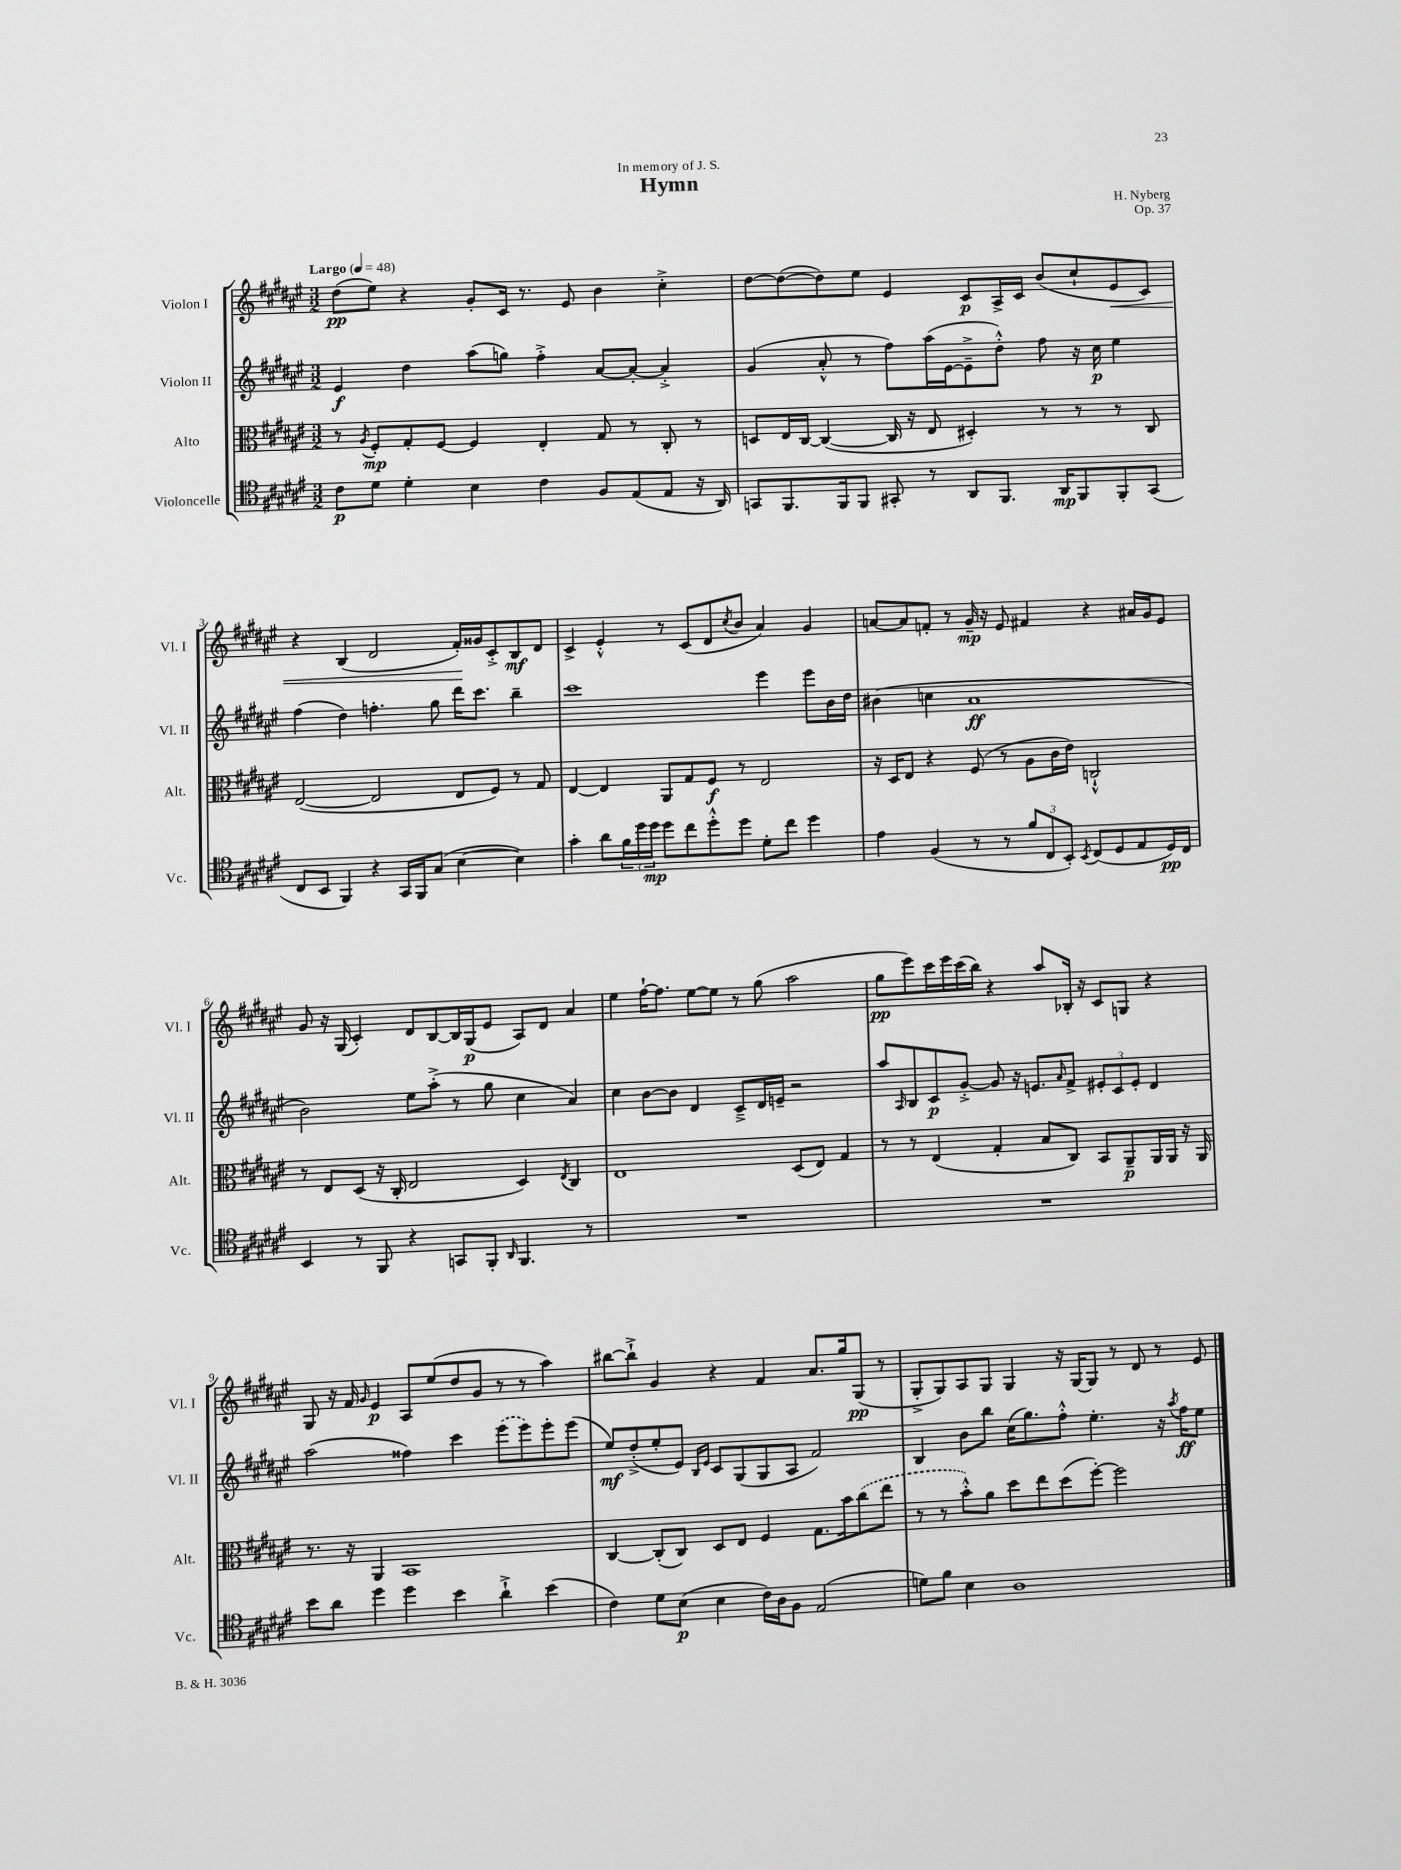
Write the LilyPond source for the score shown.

\header { title = "Hymn" composer = "H. Nyberg" dedication = "In memory of J. S." opus = "Op. 37" }
<<
\new StaffGroup <<
\new Staff = "s0" \with { instrumentName = "Violon I" shortInstrumentName = "Vl. I" } {
    \clef treble \key fis \major \numericTimeSignature \time 3/2 \tempo "Largo" 4 = 48
    dis''8\pp( eis''8) r4 gis'8-. cis'16 r8. eis'8 b'4 cis''4-.-> |
    dis''8~ dis''8~( dis''8) eis''8 eis'4 cis'8\p ais16-> cis'16 b'8( cis''8-! eis'8\< cis'8) |
    r4 b4( dis'2 fis'16-.\!) gisis'16 cis'8-.-> b8\mf dis'8 |
    cis'4-> eis'4-.-^ r8 cis'8( dis'8 \acciaccatura { cis''8 } b'8 ais'4) gis'4 |
    a'8~ a'8 f'8-. r8 gis'16--\mp r16 eis'8 fis'4 r4 ais'16 gis'16 eis'8 |
    gis'8 r16 gis16( cis'4-.) dis'8 b8~ b16 gis16\p( eis'8 ais8) dis'8 ais'4 |
    eis''4 fis''16~-! fis''8. eis''8~ eis''8 r8 gis''8( ais''2 |
    gis''8\pp eis'''8) cis'''16 eis'''16 cis'''16( b''16) r4 ais''8 bes16-. r16 cis'8 g8 r4 |
    gis8 r16 fis'16 \grace { gis'16 } eis'4\p ais8 eis''8( dis''8 gis'8 r8 r8 ais''4) |
    bis''8~ bis''8-!-> gis'4 r4 fis'4 ais'8. gis''16 gis8\pp( r8 |
    gis8-.-> gis8) ais8 gis8 gis4 r16 gis16~ gis8 r8 dis'8 r8 eis'8 \bar "|." |
}
\new Staff = "s1" \with { instrumentName = "Violon II" shortInstrumentName = "Vl. II" } {
    \clef treble \key fis \major \numericTimeSignature \time 3/2
    eis'4\f dis''4 ais''8( g''8) fis''4-.-> ais'8~ ais'8~-. ais'4-.-> |
    gis'4( ais'8-.-^ r8 fis''8) ais''16( eis'16~ eis'8---> dis''8-.-^) fis''8 r16 cis''16\p eis''4 |
    fis''4( dis''4) f''4.-. gis''8 dis'''16 cis'''8. b''4-- |
    cis'''1 eis'''4 eis'''8 b'16 dis''16 |
    bis'4( c''4 ais'1\ff |
    b'2) eis''8 ais''8-.->( r8 gis''8 cis''4 ais'4) |
    cis''4 b'8~ b'8 dis'4 cis'8---> dis'16 e'16-- r2 |
    ais''8 \grace { ais16 } b8 cis'8\p gis'8~-.-> gis'8 r16 e'8. \grace { ais'16 } fis'8-> \tuplet 3/2 { eis'8-. cis'8 eis'8-. } dis'4 |
    ais''2( fisis''4) cis'''4 \once \slurDashed eis'''8( eis'''8) eis'''8-. eis'''8( |
    eis''8\mf) dis''8-.->( eis''8-. eis'8) \grace { b16 eis'16 } cis'8 gis8( gis8 ais8 fis'2) |
    b4 b'8 b''8 cis''16( gis''8.) fis''8-.-^ eis''4.-. r16 \acciaccatura { ais''8 } fis''16\ff eis''8 \bar "|." |
}
\new Staff = "s2" \with { instrumentName = "Alto" shortInstrumentName = "Alt." } {
    \clef alto \key fis \major \numericTimeSignature \time 3/2
    r8 \acciaccatura { ais8 } fis8-.\mp gis8-. fis8~ fis4 eis4-. gis8 r8 cis8-. r8 |
    d8 eis16 cis16~ cis4~( cis16 r16 eis8 dis4-.) r8 r8 r8 cis8 |
    eis2~( eis2 eis8 fis8) r8 gis8 |
    eis4~ eis4 ais,8 gis8 fis8\f r8 eis2 |
    r16 dis16 eis8 r4 fis8( r8 ais8 cis'16 eis'16) c2-!-^ |
    r8 eis8 dis8( r16 cis16-. eis2 dis4) \acciaccatura { eis8 } cis4 |
    eis1 dis8( eis8) gis4 |
    r8 r8 eis4( gis4-. b8 cis8) b,8 ais,8--\p ais,16 ais,16 r16 ais,16 |
    r8. r16 ais,4 b,1 |
    cis4~ cis8-.( cis8) dis8 eis8 fis4 gis8. b'16 \once \slurDashed cis''8( eis''8 |
    r8 r8 b'8-.-^) ais'8 dis''8 eis''8 dis''8( fis''8~-.) fis''2 \bar "|." |
}
\new Staff = "s3" \with { instrumentName = "Violoncelle" shortInstrumentName = "Vc." } {
    \clef tenor \key fis \major \numericTimeSignature \time 3/2
    cis'8\p dis'8 dis'4-. b4 cis'4 fis8 eis8( eis8 r16 ais,16) |
    g,8 fis,8. fis,16 fis,8 gis,8-. r8 ais,8 fis,8. ais,16\mp fis,8 fis,8-. gis,8( |
    cis8 b,8 fis,4) r4 gis,16 fis,16 gis8( b4~ b4) |
    gis'4-. ais'8 \tuplet 3/2 { fis'16 dis''16 dis''16\mp } dis''8 cis''8 dis''8-.-^ dis''8 dis'8-. cis''8 dis''4 |
    eis'4 fis4( r8 r8 \tuplet 3/2 { fis'8 cis8 b,8-.) } \acciaccatura { b,8 } cis8( dis8 eis8 dis16\pp) cis16 |
    b,4 r8 fis,8 r4 g,8 fis,8-. \grace { ais,16 } fis,4. r8 |
    R1. |
    R1. |
    b'8 ais'8 dis''4 dis''4 b'4 ais'4-!-> b'4( |
    cis'4) dis'8 b8\p( b4 cis'16) ais16 fis8 eis2( |
    d'8) fis'8 b4 ais1 \bar "|." |
}
>>
>>
